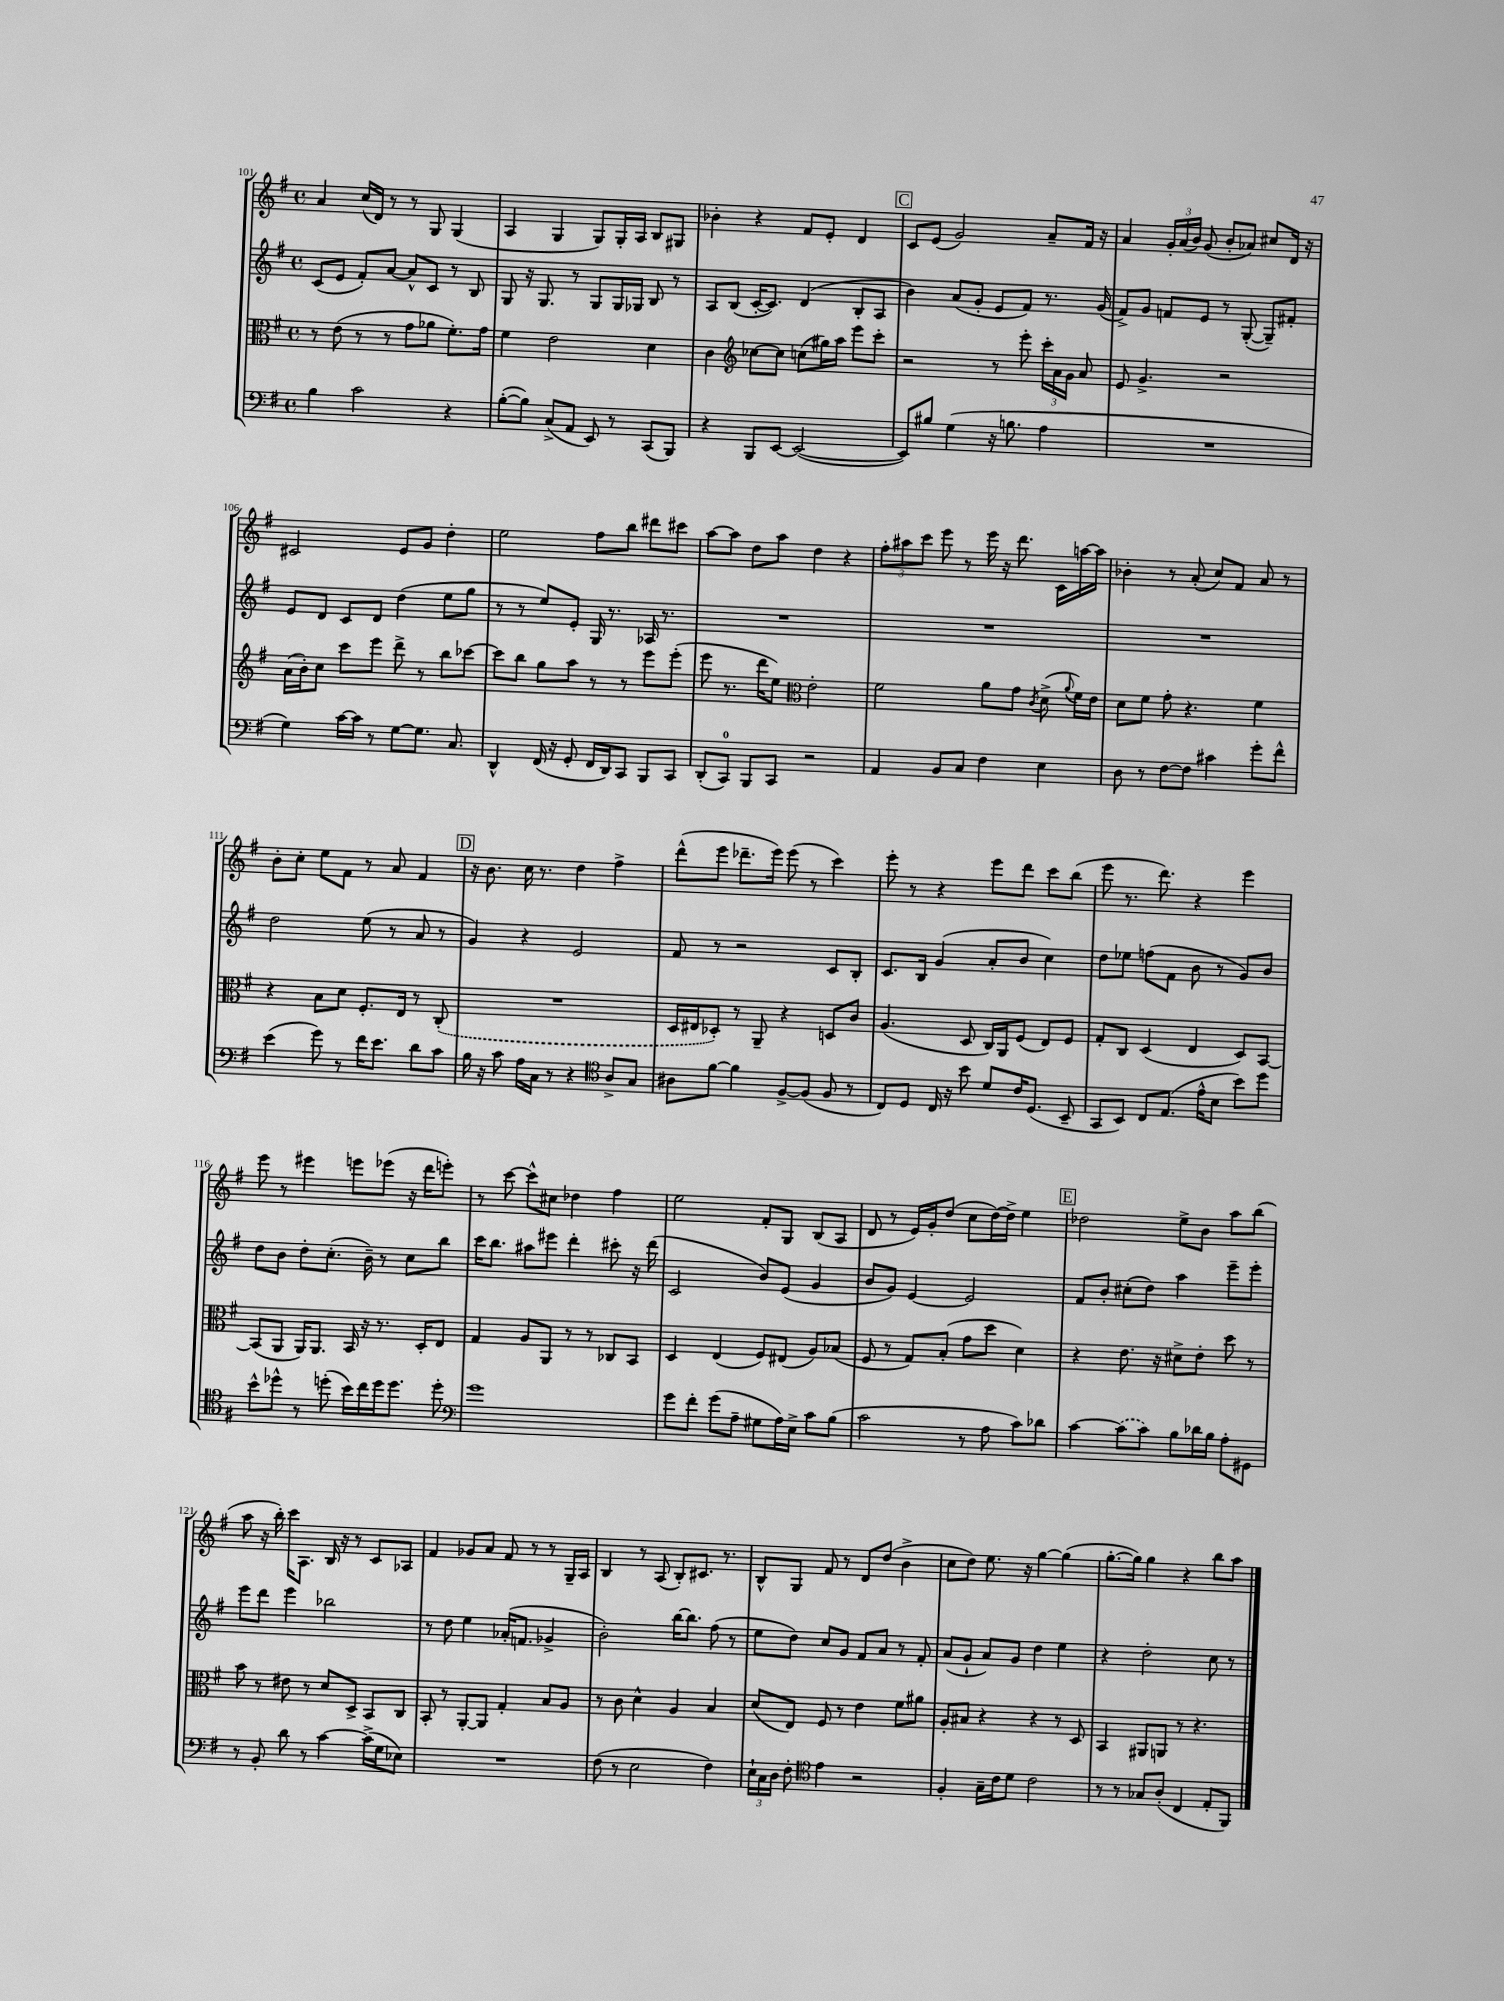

**kern	**kern	**kern	**kern
*part4	*part3	*part2	*part1
*staff4	*staff3	*staff2	*staff1
*clefF4	*clefC3	*clefG2	*clefG2
*k[f#]	*k[f#]	*k[f#]	*k[f#]
*M4/4	*M4/4	*M4/4	*M4/4
*met(c)	*met(c)	*met(c)	*met(c)
=101	=101	=101	=101
4B\	8r	(8c/L	4a/
.	(8e\	8e/J	.
2c\	8r	8f#'/L)	(16cc/LL
.	.	.	16d/JJ)
.	8r	[8a/J	8r
.	8g\L	8a^^/L]	8r
.	8a-X\J	8c/J	8G/
4r	8.f#'\L)	8r	(4G/
.	.	8B/	.
.	16g\Jk	.	.
=102	=102	=102	=102
([8B'\L	4f#\	8G/	4A/
8B\J])	.	16r	.
.	.	8.G/	.
(8C^/L	2e\	.	4G/
8AA/J	.	8r	.
8EE/)	.	8G/L	8G/L)
8r	.	16G/L	16G'/L
.	.	16G-X/JJ	16A/JJ
(8CC/L	4d\	8B/	8B/L
8BBB/J)	.	8r	8G#X/J
=103	=103	=103	=103
4r	4c\	8A/L	4b-X'\
.	.	(8B/J	.
*	*clefG2	*	*
8BBB/L	[8cc-X\L	[16c'/KL	4r
.	.	8.c/J])	.
[8EE/J	8cc-\J]	.	.
(2EE/_	(8ccn\L	(4d/	8f#/L
.	16gg#X\L)	.	8e'/J
.	16aa\JJ	.	.
.	8eee\L	8B'/L	4d/
.	8ccc'\J	8A/J	.
!!LO:REH:place=s1:t=C
=104	=104	=104	=104
8EE/L])	2r	4b\)	8c/L
8B#X/J	.	.	(8e/J
(4G\	.	(8a/L	2g/)
.	.	8g'/J	.
16r	8r	8e/L	.
8.Bn\	.	.	.
.	8eee'\	8f#/J)	.
4A\	24ccc'\LL	8.r	8a~/L
.	24a\	.	.
.	24g\JJ	.	.
.	8a/	.	16f#/Jk
.	.	(16g/	16r
=105	=105	=105	=105
1r	8e/	8f#^/L)	4a/
.	4.g^/	8g/J	.
.	.	8fn/L	24g'/LL
.	.	.	(24a/
.	.	.	24b/JJ)
.	.	8e/J	(8g/
.	2r	8r	8b'/L
.	.	([8G'/	8a-X/J)
.	.	8G~/L])	8cc#X/L
.	.	8f#X'/J	16d/Jk
.	.	.	16r
!!LO:LB:g=z
=106	=106	=106	=106
4G\)	(16a\LL	8e/L	2c#X/
.	16b'\J)	.	.
.	8cc\J	8d/J	.
[16c\LL	8ccc\L	8c/L	.
16c\JJ]	.	.	.
8r	8eee\J	8d/J	.
[8G\L	8ddd^\	(4dd\	8e/L
8.G\J]	8r	.	8g/J
.	8bb\L	8ee\L	4dd'\
8.C/	.	.	.
.	[8ccc-X\J	8gg\J	.
=107	=107	=107	=107
4DD^^/	8ccc-\L]	8r	2ee\
.	8bb\J	8r	.
(16FF#/	8gg\L	8ee/L)	.
16r	.	.	.
8GG'/	8aa\J	8e'/J	.
16FF#/LL	8r	16G/	8ff#\L
16DD/J)	.	8.r	.
8CC/J	8r	.	8bb\J
8BBB/L	8eee\L	16A-X/	8ddd#X\L
.	.	8.r	.
8CC/J	(8eee'\J	.	8ccc#X\J
=108	=108	=108	=108
(8DD'/L	8eee\	1r	[8aa\L
8CC/J)	8.r	.	8aa\J]
8BBB/L	.	.	8dd\L
.	16ddd\KL	.	.
8CC/J	8ee\J)	.	8aa\J
*	*clefC3	*	*
2r	2e'\	.	4dd\
.	.	.	4r
=109	=109	=109	=109
4AA/	2f#\	1r	12ff#'\L
.	.	.	12aa#X\
.	.	.	12ccc\J
8BB/L	.	.	8eee\
8C/J	.	.	8r
4F#\	8a\L	.	16eee\
.	.	.	16r
.	8g\J	.	8.ddd\
.	8qc/	.	.
4E\	(8d^\	.	.
.	.	.	16c\LL
.	8qqa/	.	.
.	16f#\LL)	.	[16aan\
.	16e\JJ	.	16aa\JJ]
=110	=110	=110	=110
8D\	8d\L	1r	4b-X'\
8r	8f#\J	.	.
[8F#\L	8g'\	.	8r
8F#\J]	4.r	.	(8a'/
4c#X\	.	.	8cc/L)
.	.	.	8f#/J
8g'\L	4f#\	.	8a/
8f#^^\J	.	.	8r
!!LO:LB:g=z
=111	=111	=111	=111
(4e\	4r	2dd\	8b'\L
.	.	.	8cc'\J
8g\)	8B\L	.	8ee\L
8r	8d\J	.	8f#\J
16f#\KL	8.F#'/L	(8ee\	8r
8.e\J	.	.	.
.	.	8r	8a/
.	16E/Jk	.	.
8d\L	8r	8a/	4f#/
8c\J	(8C'/	8r	.
!!LO:REH:place=s1:t=D
=112	=112	=112	=112
16B\	1r	4g/)	16r
16r	.	.	8.b\
8c\	.	.	.
16A\LL	.	4r	16cc\
16C\JJ	.	.	8.r
8r	.	.	.
4r	.	2e/	4dd\
*clefC4	*	*	*
8A^/L	.	.	4ff#^\
8G/J	.	.	.
=113	=113	=113	=113
8A#X\L	16D/LL	8f#/	(8ddd^^\L
.	16E#X/J	.	.
[8f#\J	8D-X'/J)	8r	8eee\J
4f#\]	8r	2r	8.ddd-X~\L
.	8AA~/	.	.
.	.	.	16eee\Jk)
[8F#^/L	4r	.	(8eee\
(8F#/J]	.	.	8r
8F#/	8Dn/L	8c/L	4ccc\)
8r	8c/J	8B'/J	.
=114	=114	=114	=114
8C/L)	(4.A/	8.c/L	8eee'\
8D/J	.	.	8r
.	.	16B/Jk	.
16C/	.	(4g/	4r
16r	.	.	.
8b\	8D/	.	.
8d/L	16C/LL)	8a'/L	8eee\L
.	16AA/J	.	.
16c/K	(8F#/J	8b/J	8ddd\J
(8.D/J	.	.	.
.	8E/L)	4cc\)	8ccc\L
8BB~/	8F#/J	.	(8bb\J
=115	=115	=115	=115
8GG/L	8G'/L	8dd\L	8eee\
8BB/J)	8C/J	8ee-X\J	8.r
8C/L	(4D/	(8ffn\L	.
.	.	.	8.ddd\)
(8.E/J	.	8f#\J	.
.	4E/	8b\	4r
16e^^\KL	.	.	.
8B\J	.	8r	.
8b\L)	8D/L)	8g/L)	4eee\
8dd\J	[8BB/J	8b/J	.
!!LO:LB:g=z
=116	=116	=116	=116
8b^^\L	(8BB/L]	8dd\L	8eee\
8dd-X^^\J	8AA/J	8b\J	8r
8r	16AA/KL)	8dd'\L	4eee#X\
.	8.AA/J	.	.
(8ddn'\	.	(8.cc'\J	.
16b\LL)	16BB/	.	8eeen\L
16cc\	16r	16b~\)	.
16dd\J	8.r	8r	(8eee-X\J
8.dd\J	.	.	.
.	.	8cc\L	16r
.	16D'/KL	.	16ddd\KL
8dd'\	8E/J	8bb\J	8eeen'\J)
=117	=117	=117	=117
*clefF4	*	*	*
1g	4G/	16ccc\KL	8r
.	.	8.bb\J	.
.	.	.	[8ccc\
.	8A/L	8aa#X\L	8ccc^^\L]
.	8AA/J	8eee#X\J	8cc#X\J
.	8r	4ddd'\	4dd-X\
.	8r	.	.
.	8C-X/L	8ccc#X'\	4ff#\
.	8BB/J	16r	.
.	.	(16ddd\	.
=118	=118	=118	=118
8g\L	4D/	2c/	2ee\
8f#'\J	.	.	.
(8g\L	(4E/	.	.
8A~\J	.	.	.
8G#X\L	8F#/L)	8b/L)	8f#'/L
16A\L)	(8E#X/J	(8e/J	8G/J
16E^\JJ	.	.	.
8c\L	8A/L)	4g/	(8B/L
(8B\J	(8B-X/J	.	8A/J
=119	=119	=119	=119
2c\	8F#/	8b/L	8d/
.	8r	8g/J)	8r
.	8G/L)	[4e/	16e/LL)
.	.	.	16g'/J
.	(8B'/J	.	(8dd/J
8r	8g\L	2e/]	8cc\L
8A\	8dd\J	.	[16dd\L)
.	.	.	16dd^\JJ]
8c\L)	4d\)	.	4ee\
8d-X\J	.	.	.
!!LO:REH:place=s1:t=E
=120	=120	=120	=120
[4c\	4r	8f#/L	2dd-X\
.	.	8b'/J	.
(8c\L]	8.e\	(8cc#X'\L	.
8c\J)	.	8dd\J)	.
.	16r	.	.
8B\L	8d#X^\L	4aa\	8ee^\L
16d-X\L	8e'\J	.	8b\J
16B\JJ	.	.	.
8A'\L	8dd\	8eee~\L	8aa\L
8GG#X\J	8r	8eee'\J	(8bb\J
!!LO:LB:g=z
=121	=121	=121	=121
8r	8b\	8eee\L	8aa\
8BB'/	8r	8ddd\J	16r
.	.	.	16bb'\)
8d\	8e#X\	4eee\	16ccc\KL
.	.	.	8.A\J
8r	8r	.	.
[4c\	8d/L	2bb-X\	16B/
.	.	.	16r
.	8D^/J	.	8r
(16c^\LL]	8BB/L	.	8c/L
16G\J	.	.	.
8E-X\J)	8C/J	.	8A-X/J
=122	=122	=122	=122
1r	8BB'/	8r	4f#/
.	8r	8dd\	.
.	[8AA'/L	4ee\	8g-X/L
.	8AA/J]	.	8a/J
.	4G'/	(16a-X'/KL	8f#/
.	.	8.fn/J	.
.	.	.	8r
.	8B/L	4g-X^/	8r
.	8A/J	.	16G~/LL
.	.	.	16A/JJ
=123	=123	=123	=123
(8F#\	8r	2b'\)	4B/
8r	8c\	.	.
2E\	4d^^\	.	8r
.	.	.	(8A/
.	4A/	[16bb\KL	8B'/L)
.	.	8.bb\J]	.
.	.	.	8.c#X/J
4F#\)	4B/	(8ff#\	.
.	.	.	8.r
.	.	8r	.
=124	=124	=124	=124
24E`\LL	(8d/L	8ee\L	8B^^/L
24C\	.	.	.
24D\JJ	.	.	.
8F#'\	8E/J)	8dd\J)	8G/J
*clefC4	*	*	*
4e\	8F#/	8cc/L	8f#/
.	8r	8g/J	8r
2r	4e\	8f#/L	8d/L
.	.	8a/J	(8dd/J
.	8f#\L	8r	4b^\
.	8a#X\J	8f#'/	.
=125	=125	=125	=125
4F#'/	8A'/L	(8a/L	8cc\L
.	8B#X/J	8g`/J	8dd\J)
16G~\LL	4r	8a/L)	8.ee\
16c\J	.	.	.
8d\J	.	8g/J	.
.	.	.	16r
2c\	4r	4dd\	[4gg\
.	8r	4ee\	(4gg\]
.	8D/	.	.
=126	=126	=126	=126
8r	4BB/	4r	[8.gg'\L
8r	.	.	.
.	.	.	16gg\Jk])
8G-X/L	8AA#X/L	2dd'\	4gg\
(8A'/J	8AAn/J	.	.
4C/	8r	.	4r
.	4.r	.	.
8E'/L	.	8cc\	8bb\L
8FF#/J)	.	8r	8aa\J
==	==	==	==
*-	*-	*-	*-
